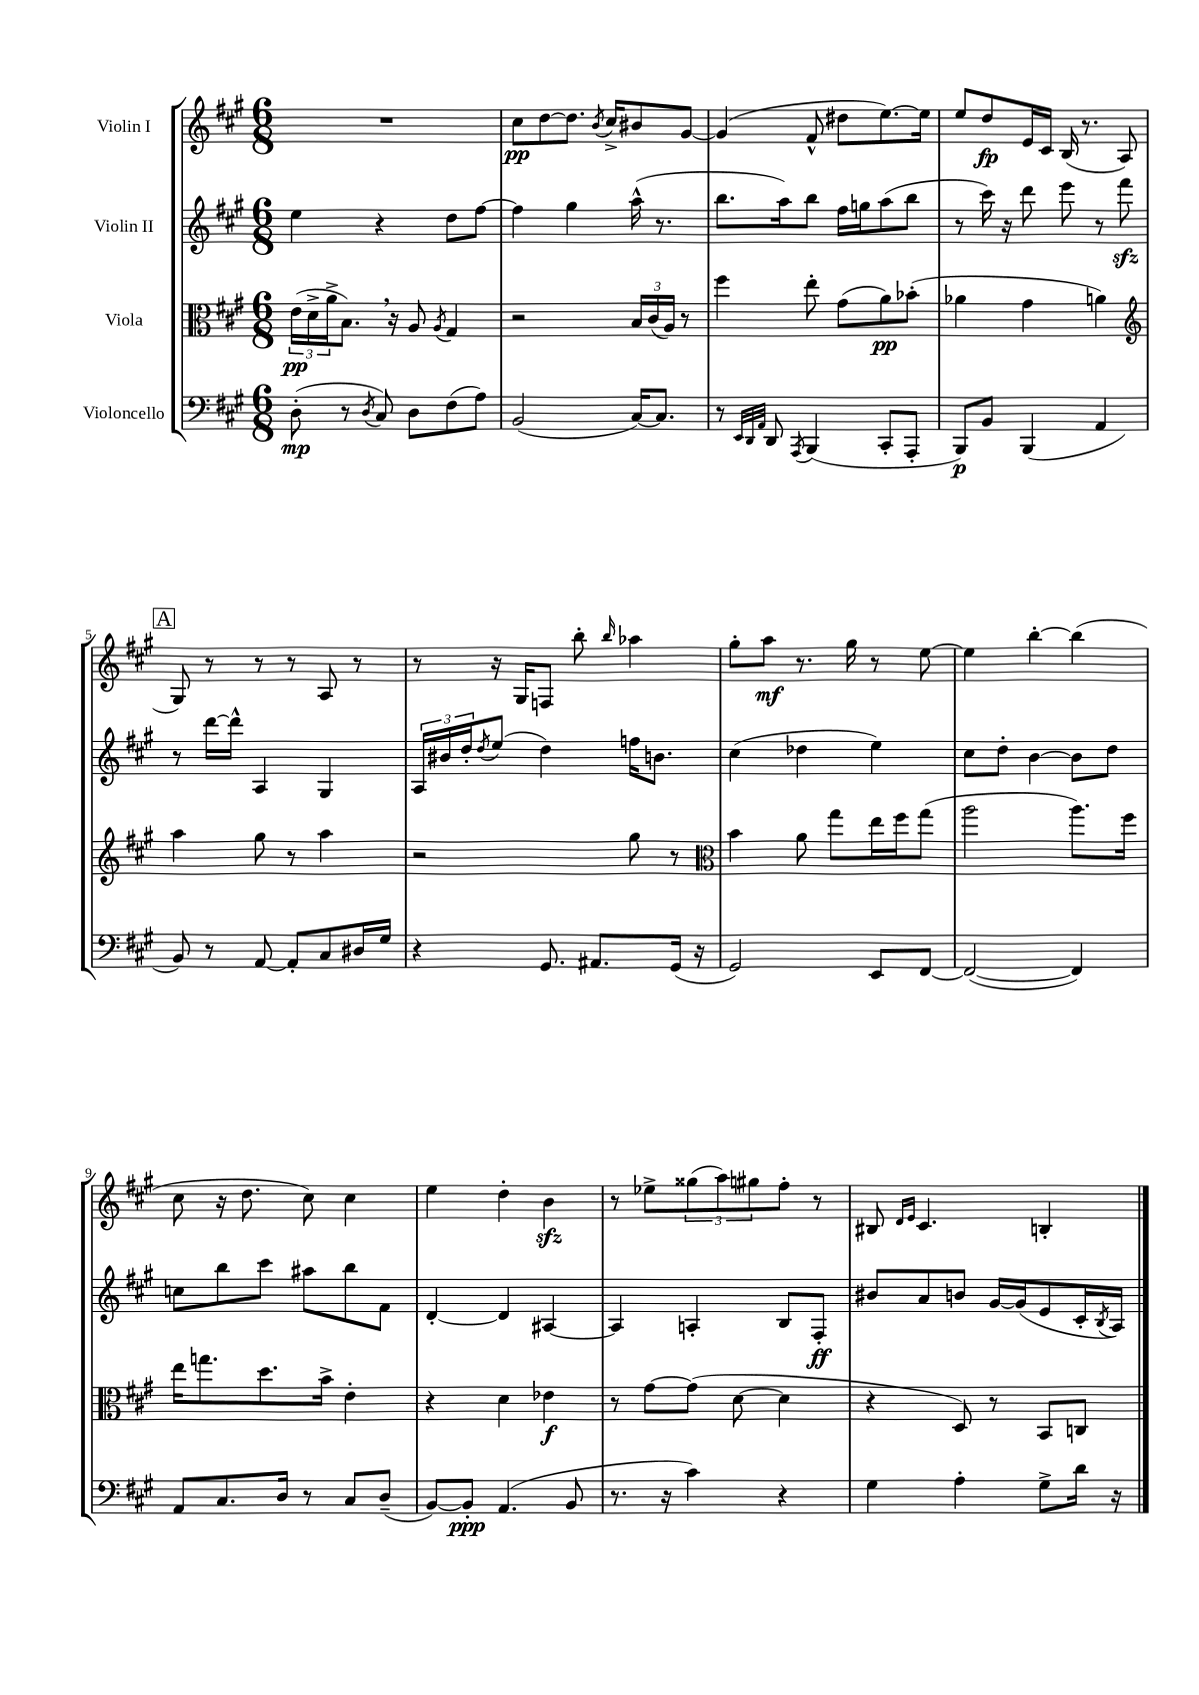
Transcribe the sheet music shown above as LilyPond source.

<<
\new StaffGroup <<
\new Staff = "s0" \with { instrumentName = "Violin I" } {
    \clef treble \key a \major \numericTimeSignature \time 6/8
    R2. |
    cis''8\pp d''8~ d''8. \acciaccatura { b'8 } cis''16-> bis'8 gis'8~ |
    gis'4( fis'8-^ dis''8 e''8.~) e''16 |
    e''8 d''8\fp e'16 cis'16 b16( r8. a8 |
    \mark \markup { \box "A" } gis8) r8 r8 r8 a8 r8 |
    r8 r16 gis16 f8 b''8-. \grace { b''16 } aes''4 |
    gis''8-. a''8\mf r8. gis''16 r8 e''8~ |
    e''4 b''4~-. b''4( |
    cis''8 r16 d''8. cis''8) cis''4 |
    e''4 d''4-. b'4\sfz |
    r8 ees''8-> \tuplet 3/2 { gisis''8( a''8) gis''8 } fis''8-. r8 |
    bis8 \grace { d'16 e'16 } cis'4. b4-. \bar "|." |
}
\new Staff = "s1" \with { instrumentName = "Violin II" } {
    \clef treble \key a \major \numericTimeSignature \time 6/8
    e''4 r4 d''8 fis''8~ |
    fis''4 gis''4 a''16-^( r8. |
    b''8. a''16) b''8 fis''16 g''16 a''8( b''8 |
    r8 cis'''16) r16 d'''8 e'''8 r8 fis'''8\sfz |
    \mark \markup { \box "A" } r8 d'''16~ d'''16-^ a4 gis4 |
    \tuplet 3/2 { a16 bis'16 d''16-. } \acciaccatura { d''8 } e''8( d''4) f''16 b'8. |
    cis''4( des''4 e''4) |
    cis''8 d''8-. b'4~ b'8 d''8 |
    c''8 b''8 cis'''8 ais''8 b''8 fis'8 |
    d'4~-. d'4 ais4~ |
    ais4 a4-. b8 fis8-.\ff |
    bis'8 a'8 b'8 gis'16~ gis'16( e'8 cis'16-. \acciaccatura { b8 } a16) \bar "|." |
}
\new Staff = "s2" \with { instrumentName = "Viola" } {
    \clef alto \key a \major \numericTimeSignature \time 6/8
    \tuplet 3/2 { e'16\pp( d'16-> a'16-> } b8.) \breathe r16 a8 \acciaccatura { a8 } gis4 |
    r2 \tuplet 3/2 { b16 cis'16( a16) } r8 |
    fis''4 e''8-. gis'8( a'8\pp) bes'8-.( |
    aes'4 gis'4 a'4) |
    \mark \markup { \box "A" } \clef treble a''4 gis''8 r8 a''4 |
    r2 gis''8 r8 |
    \clef alto b'4 a'8 gis''8 e''16 fis''16 gis''8( |
    a''2 a''8.) fis''16 |
    e''16 g''8. d''8. b'16-> e'4-. |
    r4 d'4 ees'4\f |
    r8 gis'8~ gis'8( d'8~ d'4 |
    r4 d8) r8 b,8 c8 \bar "|." |
}
\new Staff = "s3" \with { instrumentName = "Violoncello" } {
    \clef bass \key a \major \numericTimeSignature \time 6/8
    d8-.\mp( r8 \acciaccatura { d8 } cis8) d8 fis8( a8) |
    b,2( cis16~) cis8. |
    r8 \grace { e,32 d,32 a,32 } d,8 \acciaccatura { a,,8 } b,,4( cis,8-. a,,8-. |
    b,,8\p) b,8 b,,4( a,4 |
    \mark \markup { \box "A" } b,8) r8 a,8~ a,8-. cis8 dis16 gis16 |
    r4 gis,8. ais,8. gis,16( r16 |
    gis,2) e,8 fis,8~ |
    fis,2~( fis,4) |
    a,8 cis8. d16 r8 cis8 d8--( |
    b,8~) b,8-.\ppp a,4.( b,8 |
    r8. r16 cis'4) r4 |
    gis4 a4-. gis8-> d'16 r16 \bar "|." |
}
>>
>>
